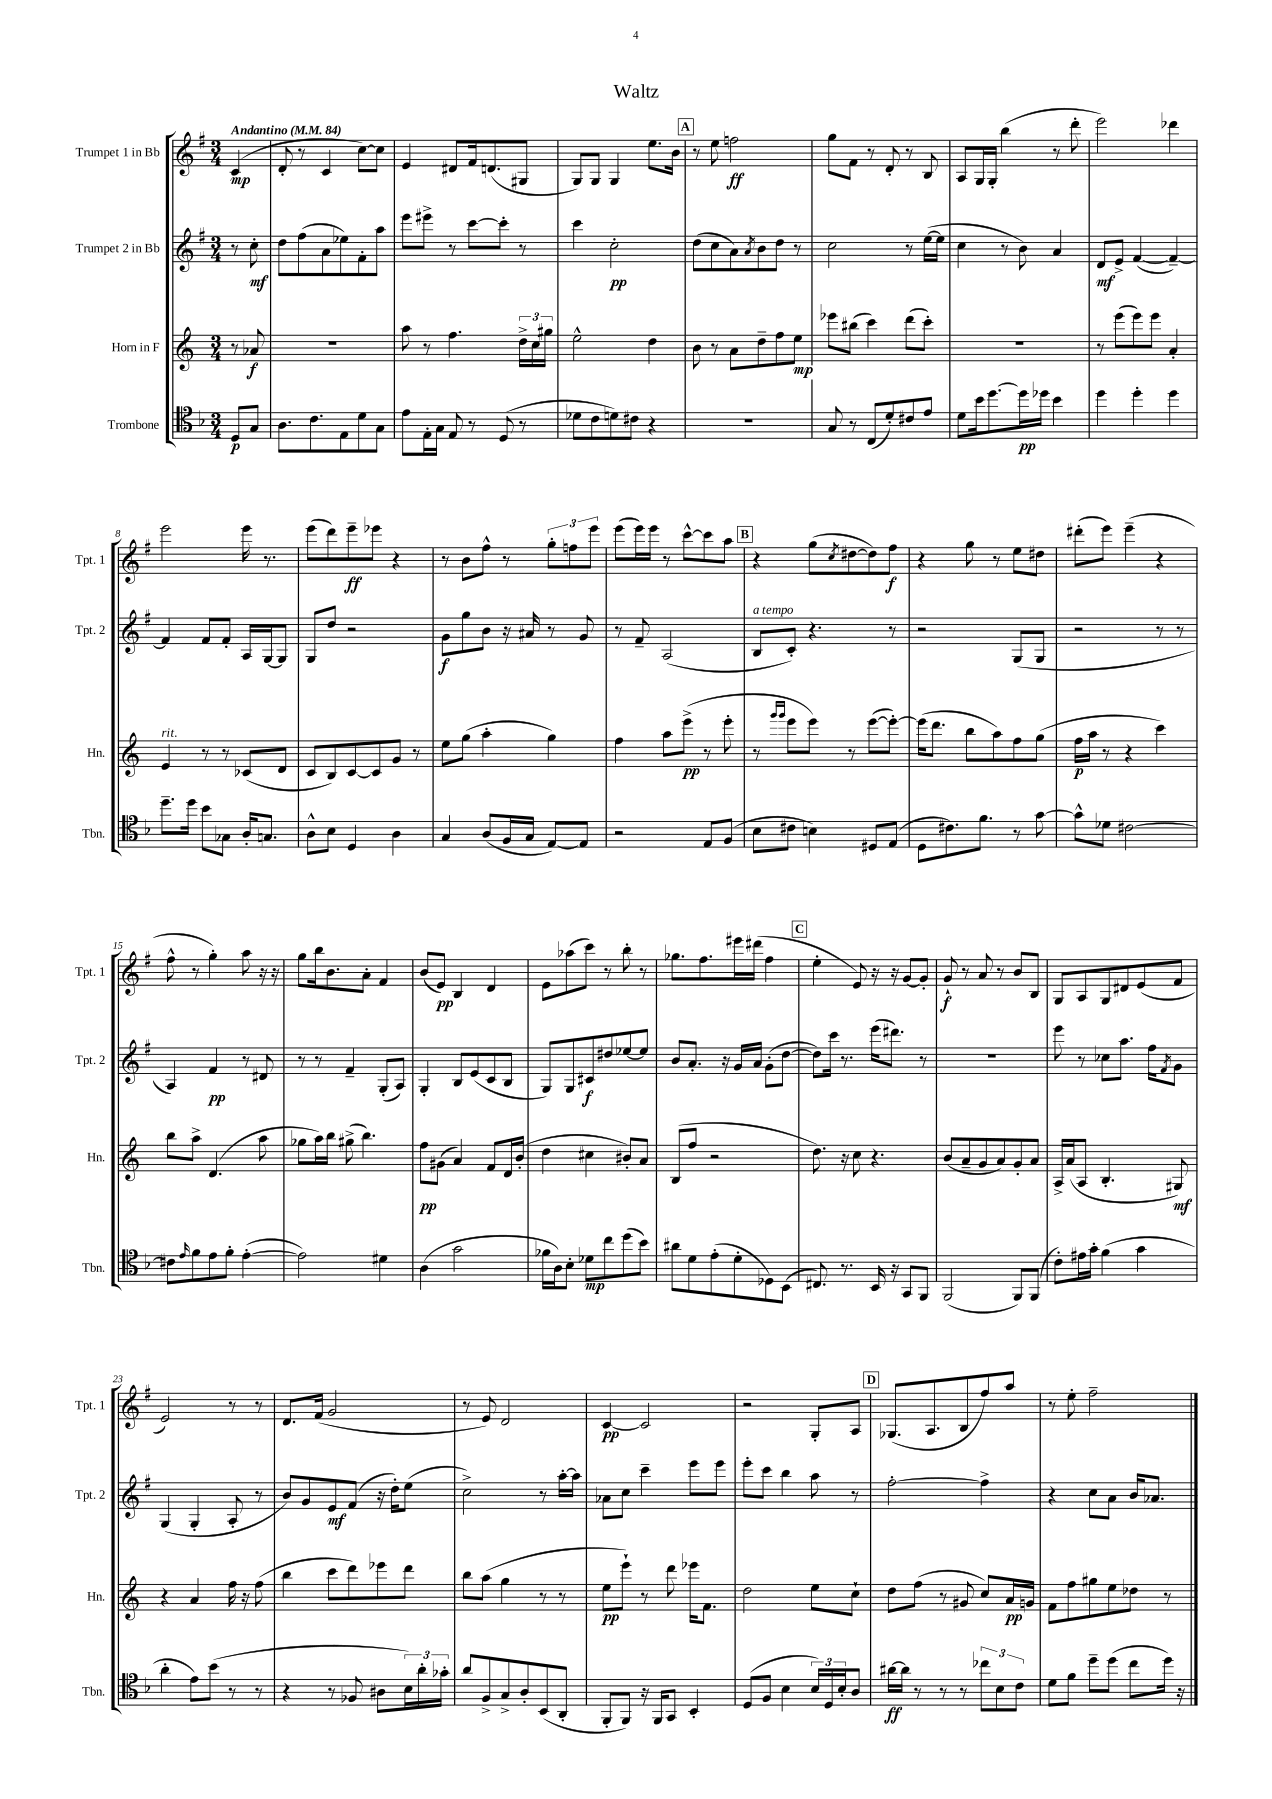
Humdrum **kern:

**kern	**kern	**kern	**kern
*staff4	*staff3	*staff2	*staff1
*clefC4	*clefG2	*clefG2	*clefG2
*k[b-]	*k[]	*k[f#]	*k[f#]
*M3/4	*M3/4	*M3/4	*M3/4
*MM84	*MM84	*MM84	*MM84
8D	8r	8r	(4c
8G	8a-	8cc'	.
=	=	=	=
8.A	2.r	8dd	8d'
.	.	(8ff#	8r
8.c	.	.	.
.	.	8a	4c
8E	.	8ee-)	.
8d	.	8f#'	[8cc)
8G	.	8aa	8cc]
=	=	=	=
8e	8aa	8eee	4e
16E'	8r	8eee#^	.
16G	.	.	.
8E	4.ff	8r	8d#
8r	.	[8ccc	16f#
.	.	.	(8.d
(8D	.	8ccc']	.
8r	24dd^	8r	8G#
.	24cc	.	.
.	24gg#	.	.
=	=	=	=
8d-	2ee^^	4ccc	8G)
8c	.	.	8G
8d)	.	2cc'	4G
8c#	.	.	.
4r	4dd	.	8.ee
.	.	.	16b
=	=	=	=
2.r	8b	(8dd	8r
.	8r	8cc	8ee
.	8a	8a)	2ff
.	.	8qa	.
.	8dd~	8b	.
.	8ff	8dd	.
.	8ee	8r	.
=	=	=	=
8G	8eee-	2cc	8gg
8r	(8bb#	.	8f#
(8C	4ccc)	.	8r
8d')	.	.	8d'
8c#	(8ddd	8r	8r
8e	8ccc')	([16ee	8B
.	.	16ee]	.
=	=	=	=
8d	2.r	4cc	8A
16b-	.	.	16G
[8.dd	.	.	16G'
.	.	8r	(4bb
16dd]	.	8b)	.
16dd-	.	.	.
4b-	.	4a	8r
.	.	.	8ddd'
=	=	=	=
4dd	8r	8d	2eee)
.	(8eee	8e^	.
4dd'	8eee)	([4f#	.
.	8eee	.	.
4dd	4a'	4f#~_)	4ddd-
=	=	=	=
8.dd~	4e	4f#]	2eee
16dd	.	.	.
8b-	8r	8f#	.
8G-	8r	8f#'	.
16A'	(8c-	16A	16eee
8.G	.	[16G	8.r
.	8d	8G]	.
=	=	=	=
8A^^	8c	8G	(8eee
8B-	8B)	8dd	8ddd)
4D	[8c	2r	8eee~
.	8c]	.	8eee-
4A	8g	.	4r
.	8r	.	.
=	=	=	=
4G	8ee	8g	8r
.	(8gg	8gg	8b
(8A	4aa'	8b	8ff#^^
16F	.	16r	8r
16G	.	16a#	.
[8E)	4gg)	8r	12gg'
.	.	.	12ff
8E]	.	8g	.
.	.	.	12eee
=	=	=	=
2r	4ff	8r	(8eee
.	.	8f#~	16eee)
.	.	.	16eee
.	8aa	(2A	8r
.	(8eee^	.	[8ccc^^
8E	8r	.	8ccc]
(8F	8eee'	.	8aa
=	=	=	=
8B-	8r	8B	4r
.	16qqggg	.	.
.	16qqggg	.	.
8c#	8eee	8c')	.
4B)	8eee)	4.r	(8gg
.	.	.	8qcc
.	8r	.	[8dd#
8D#	([8eee	.	8dd#])
(8E	8eee'_)	8r	8ff#
=	=	=	=
8D	(16eee]	2r	4r
.	8.ddd	.	.
8.c#)	.	.	.
.	8bb	.	8gg
8.f	.	.	.
.	8aa)	.	8r
8r	8ff	(8G	8ee
[8g	(8gg	8G	8dd#
=	=	=	=
8g^^]	16ff	2r	(8ddd#'
.	16aa	.	.
8d-	8r	.	8eee)
[2c#	4r	.	(4eee~
.	4ccc)	8r	4r
.	.	8r	.
=	=	=	=
8c#]	8bb	4A)	8ff#^^
16qqe	.	.	.
8f	8aa^	.	8r
8e	(4.d	4f#	4gg')
8f'	.	.	.
([4e'	.	8r	8aa
.	8aa	8d#	16r
.	.	.	16r
=	=	=	=
2e])	8gg-	8r	8gg
.	16aa)	8r	16bb
.	16bb	.	8.b
.	(8gg#^	4f#~	.
.	4.bb)	.	8a'
4d#	.	(8G'	4f#
.	.	8A)	.
=	=	=	=
(4A	8ff	4G'	(8b
.	(8g#	.	8e)
2g	4a)	8B	4B
.	.	(8e	.
.	8f	8c	4d
.	16d	8B	.
.	(16b'	.	.
=	=	=	=
16f-	4dd	8G)	8e
16A)	.	.	.
8B-'	.	8G	(8aa-
8d-	4cc#	8c#	8ccc)
8cc	.	8dd#	8r
(8dd	8b#')	[8ee-	8bb'
8b-)	8a	8ee-]	8r
=	=	=	=
8a#	(8B	8b	8.gg-
8d	8ff	8.a'	.
.	.	.	8.ff#
(8e'	2r	.	.
.	.	16r	.
8d'	.	16g	16eee#
.	.	16a	(16ddd#
8D-)	.	(8g'	4ff#
(8BB-	.	[8dd	.
=	=	=	=
8.C#)	8.dd)	8dd])	4ee'
.	.	16ccc	.
8.r	16r	8.r	.
.	8cc	.	8e)
16BB-	4.r	(16eee	16r
16r	.	8.ddd#)	16r
8GG	.	.	[8g
8FF	.	8r	8g']
=	=	=	=
(2FF	(8b	2.r	8g`
.	8a~	.	8r
.	8g	.	8a
.	8a)	.	8r
8FF)	8g'	.	8b
(8FF	8a	.	8B
=	=	=	=
8c')	16A^	8eee	8G
.	(16a	.	.
16e#	8A	8r	8A
16g'	.	.	.
(4f	4.B'	8cc-	8G
.	.	8.aa	8d#
4g	.	.	(8e
.	.	16ff#	.
.	.	8qf#	.
.	8G#)	8g	8f#
=	=	=	=
4a'	4r	(4G	2e)
8e)	4a	4G'	.
(8b-	.	.	.
8r	16ff	8A'	8r
.	16r	.	.
8r	(8ff	8r	8r
=	=	=	=
4r	4bb	8b)	8.d
.	.	8g	.
.	.	.	(16f#
8r	8ccc	8e	2g
8F-	8ddd)	(8f#	.
8A#	8eee-	16r	.
.	.	16dd')	.
24B-)	8ddd	(8ee	.
24a'	.	.	.
24g-'	.	.	.
=	=	=	=
8a	8bb	2cc^)	8r
8F^	(8aa	.	8e)
8G^	4gg	.	2d
8A'	.	.	.
(8BB-	8r	8r	.
8AA'	8r	[16aa'	.
.	.	16aa]	.
=	=	=	=
8FF'	8ee	8a-	[4c
8FF)	8eee`)	8cc	.
16r	8r	4ccc~	2c]
16FF	.	.	.
8GG	8ddd	.	.
4BB-'	16eee-	8eee	.
.	8.f	.	.
.	.	8eee	.
=	=	=	=
(8D	2dd	8eee'	2r
8F	.	8ccc	.
4B-	.	4bb	.
24B-)	8ee	8aa	8G'
24D	.	.	.
24B-'	.	.	.
8A	8cc`	8r	8A
=	=	=	=
[16a#	8dd	[2ff#'	(8.G-
16a#]	.	.	.
8r	(8ff	.	.
.	.	.	8.A
8r	8r	.	.
8r	8g#	.	8B
12cc-	8cc)	4ff#^]	8ff#)
12B-	.	.	.
.	16a	.	8aa
12c	.	.	.
.	16g	.	.
=	=	=	=
8d	8f	4r	8r
8f	8ff	.	8ee'
8dd~	8gg#	8cc	2ff#~
(8dd	8ee	8a	.
8cc	8dd-	16b	.
.	.	8.a-	.
16dd)	8r	.	.
16r	.	.	.
==	==	==	==
*-	*-	*-	*-
